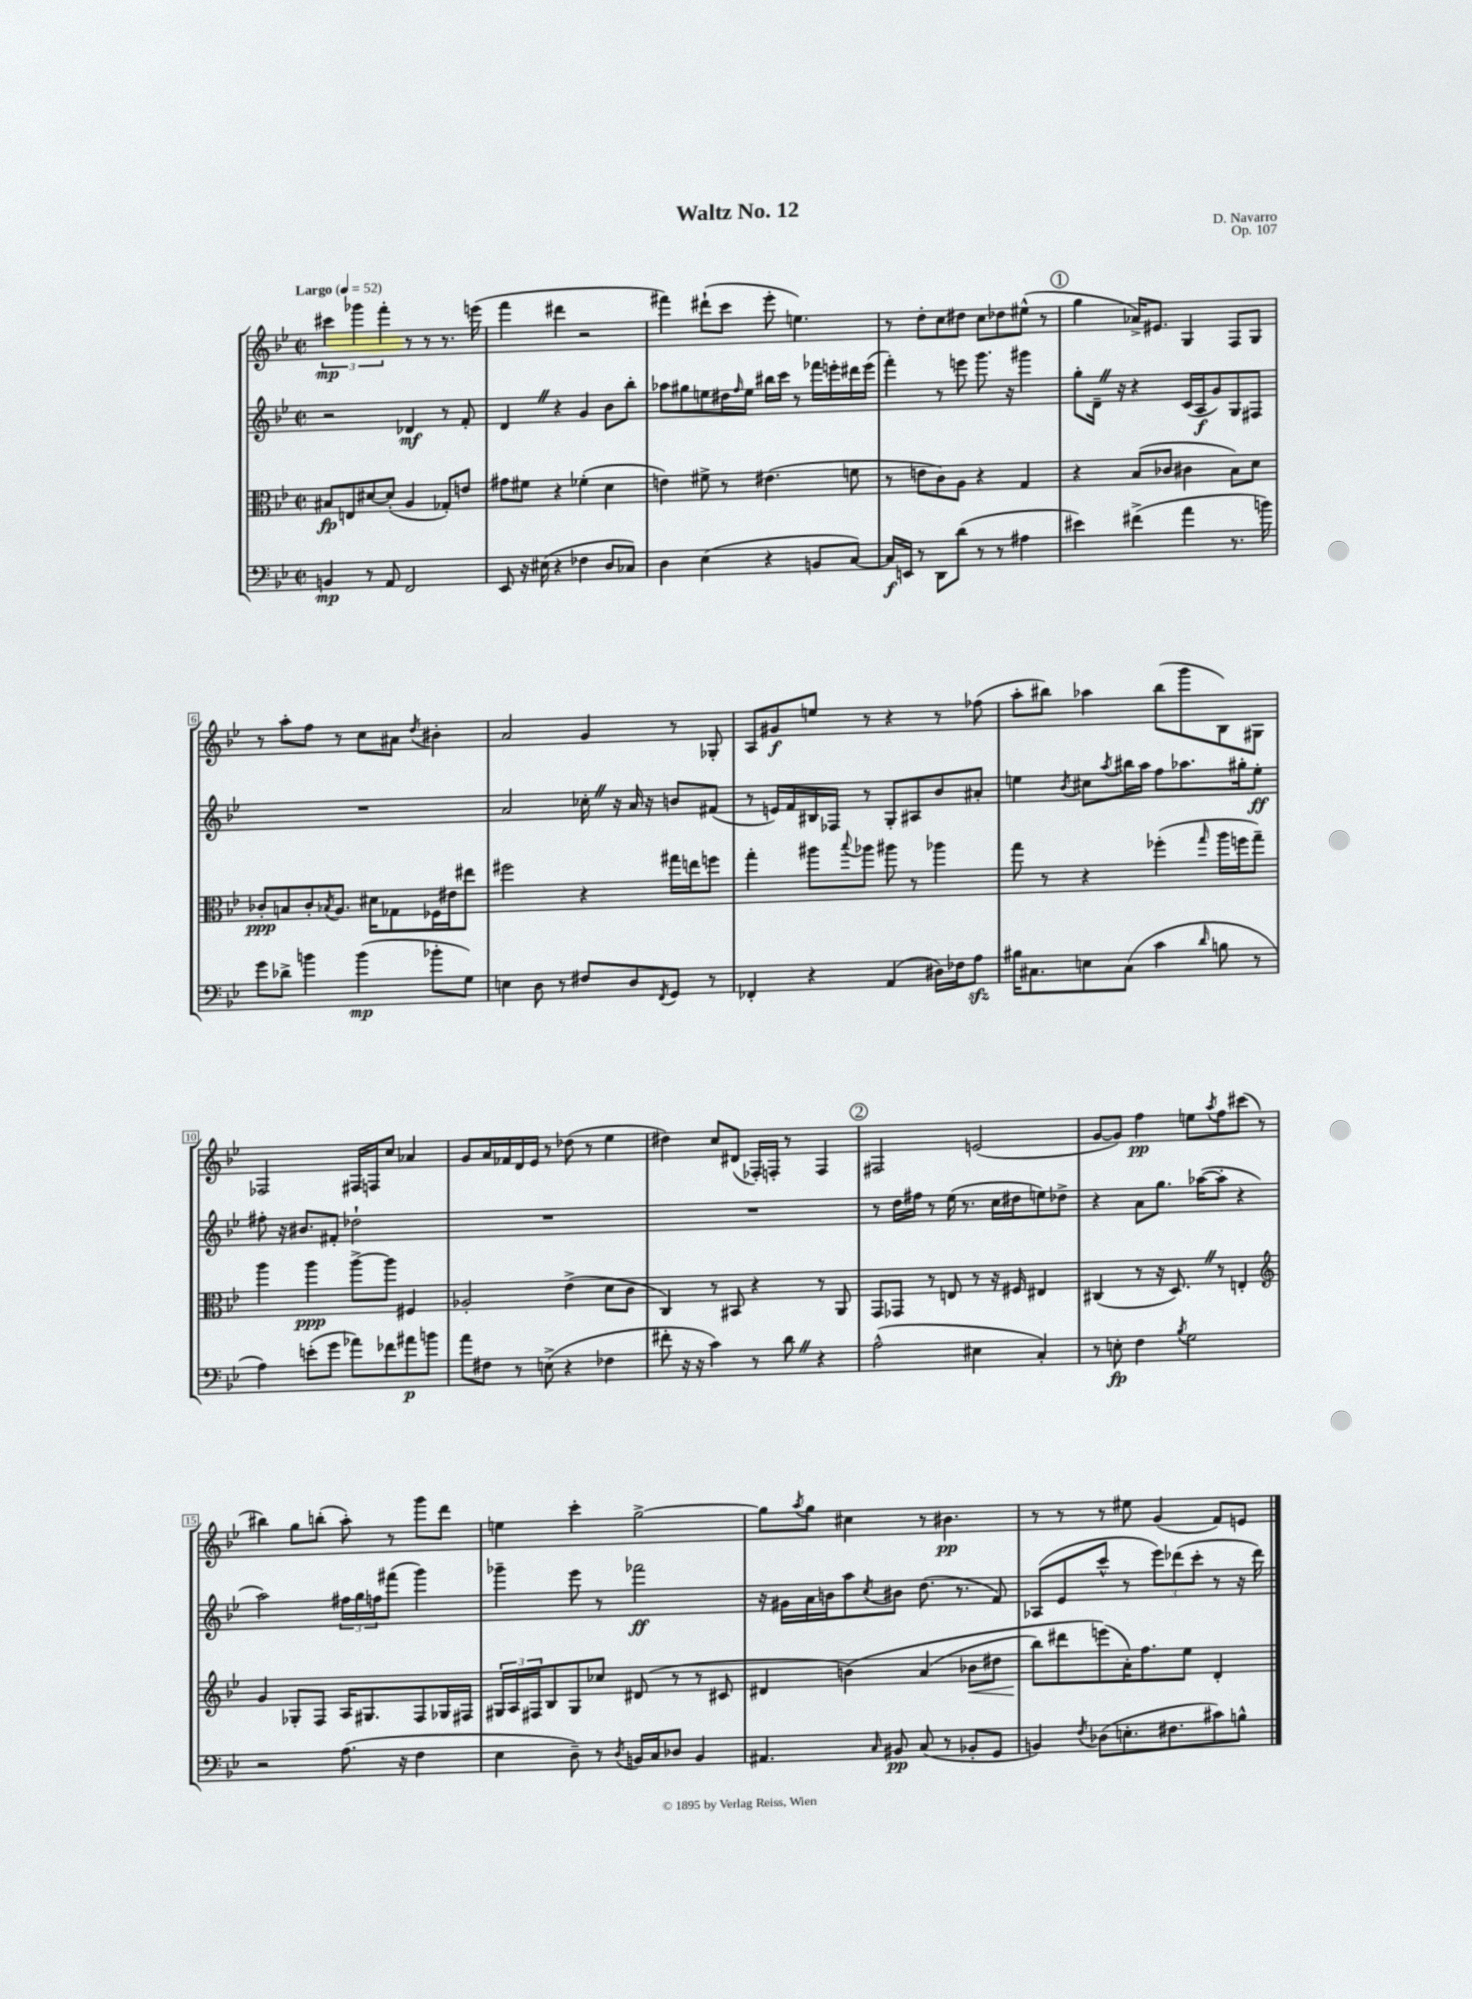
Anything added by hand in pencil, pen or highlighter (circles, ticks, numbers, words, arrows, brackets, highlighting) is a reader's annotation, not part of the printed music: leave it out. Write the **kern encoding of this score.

**kern	**dynam	**kern	**dynam	**kern	**dynam	**kern	**dynam
*part4	*part4	*part3	*part3	*part2	*part2	*part1	*part1
*staff4	*staff4	*staff3	*staff3	*staff2	*staff2	*staff1	*staff1
*clefF4	*	*clefC3	*	*clefG2	*	*clefG2	*
*k[b-e-]	*	*k[b-e-]	*	*k[b-e-]	*	*k[b-e-]	*
*M2/2	*	*M2/2	*	*M2/2	*	*M2/2	*
*met(c|)	*	*met(c|)	*	*met(c|)	*	*met(c|)	*
*MM52	*	*MM52	*	*MM52	*	*MM52	*
=1	=1	=1	=1	=1	=1	=1	=1
!	!	!	!	!	!	!LO:TX:a:B:t=Largo	!
4BBn/	mp	8B#X/L	fp	2r	.	6ccc#X\	mp
.	.	8En/	.	.	.	.	.
.	.	.	.	.	.	6ggg-X\	.
8r	.	[8d#X/	.	.	.	.	.
.	.	.	.	.	.	6fff'\	.
8AA/	.	(8d#'/J]	.	.	.	.	.
2FF/	.	4A/	.	4d-X/	mf	8r	.
.	.	.	.	.	.	8r	.
.	.	8G-X'/L)	.	8r	.	8.r	.
.	.	8en/J	.	8f'/	.	.	.
.	.	.	.	.	.	(16eeen\	.
=2	=2	=2	=2	=2	=2	=2	=2
8EE-/	.	8g#X\L	.	4dZ/	.	4fff\	.
16r	.	8f#X\J	.	.	.	.	.
(16E#X\	.	.	.	.	.	.	.
4r	.	4r	.	4r	.	4ddd#X\	.
4F-X\	.	(4f-X'\	.	4g/	.	2r	.
8D/L	.	4d\	.	8b-\L	.	.	.
8C-X/J)	.	.	.	8bb-'\J	.	.	.
=3	=3	=3	=3	=3	=3	=3	=3
4D\	.	4en\)	.	8aa-X\L	.	4fff#X\)	.
.	.	.	.	8gg#X\	.	.	.
(4E-\	.	8f#X^\	.	8een\	.	(8ddd#X`\L	.
.	.	8r	.	16dd#X\L	.	8ccc\J	.
.	.	.	.	16qqff/	.	.	.
.	.	.	.	16ee\JJ	.	.	.
4r	.	(4.e#X\	.	16bb#X\LL	.	8eee-'\	.
.	.	.	.	16ccc\JJ	.	.	.
.	.	.	.	8r	.	4.een\)	.
8BBn/L	.	.	.	16fff-X\LL	.	.	.
.	.	.	.	16eeen'\	.	.	.
[8C/J)	.	8fn\	.	16ddd#X\	.	.	.
.	.	.	.	(16eee\JJ	.	.	.
=4	=4	=4	=4	=4	=4	=4	=4
16C/LL]	f	8r	.	4fff'\)	.	8r	.
16EEn/JJ	.	.	.	.	.	.	.
8r	.	8en\L	.	.	.	8dd'\L	.
8DD\L	.	8c\)	.	8r	.	8cc\	.
(8d\J	.	8A\J	.	8eeen\	.	8dd#X\J	.
8r	.	4r	.	8.ggg\	.	8cc\L	.
8r	.	.	.	.	.	8dd-X\	.
.	.	.	.	16r	.	.	.
4A#X\	.	4G/	.	4ggg#X\	.	(8ee#X^^\J	.
.	.	.	.	.	.	8r	.
!!LO:REH:place=s1:t=1
=5	=5	=5	=5	=5	=5	=5	=5
4e#X\)	.	4r	.	8gg'\L	.	4gg\	.
.	.	.	.	16d~Z\Jk	.	.	.
.	.	.	.	16r	.	.	.
(4f#X^\	.	(8B-/L	.	4r	.	16a-X^/KL)	.
.	.	.	.	.	.	8.e#X/J	.
.	.	8c-X/J	.	.	.	.	.
4a\	.	4c#X\	.	(16c/LL	.	4G/	.
.	.	.	.	16A/J	f	.	.
.	.	.	.	8g/)	.	.	.
8.r	.	8B-\L)	.	8G/	.	8F/L	.
.	.	8d\J	.	8F#X/J	.	8G/J	.
16bn\)	.	.	.	.	.	.	.
!!LO:LB:g=z
=6	=6	=6	=6	=6	=6	=6	=6
8g\L	.	8c-X'/L	ppp	1r	.	8r	.
8d-X^\J	.	8Bn/	.	.	.	8aa'\L	.
4bn\	.	8c-'/	.	.	.	8ff\J	.
.	.	8qB-X/	.	.	.	.	.
.	.	8.A/J	.	.	.	8r	.
(4b\	mp	.	.	.	.	8cc\L	.
.	.	16d#X\KL	.	.	.	.	.
.	.	8G-X\	.	.	.	8a#X\J	.
.	.	.	.	.	.	8qdd/	.
8b-X'\L	.	16F-X\L	.	.	.	4b#X'\	.
.	.	16e#X\J	.	.	.	.	.
8G\J)	.	8ee#X\J	.	.	.	.	.
=7	=7	=7	=7	=7	=7	=7	=7
4En\	.	2ff#X\	.	2a/	.	2a/	.
8D\	.	.	.	.	.	.	.
8r	.	.	.	.	.	.	.
8F#X/L	.	4r	.	16cc-X'Z\	.	4g/	.
.	.	.	.	16r	.	.	.
8D/	.	.	.	16a/	.	.	.
.	.	.	.	16r	.	.	.
8qFF/	.	.	.	.	.	.	.
8GG/J	.	16gg#X\LL	.	8bn/L	.	8r	.
.	.	16een\J	.	.	.	.	.
8r	.	8ffn\J	.	(8f#X/J	.	8G-X'/	.
=8	=8	=8	=8	=8	=8	=8	=8
4FF-X'/	.	4gg'\	.	8r	.	8A/L	.
.	.	.	.	16en/LL)	.	8g#X/	f
.	.	.	.	16f/	.	.	.
4r	.	8aa#X\L	.	16B#X/	.	8een/J	.
.	.	.	.	16F-X/JJ	.	.	.
.	.	8qqbb-/	.	.	.	.	.
.	.	8aa-X\J	.	8r	.	8r	.
(4AA/	.	8aa#X\	.	8G'/L	.	4r	.
.	.	8r	.	8A#X/	.	.	.
16D#X\LL)	.	4aa-X\	.	8b-/	.	8r	.
16F-X\J	.	.	.	.	.	.	.
8Azz\J	.	.	.	8a#X'/J	.	(8ff-X\	.
=9	=9	=9	=9	=9	=9	=9	=9
16B#X\KL	.	8gg\	.	4een\	.	8aa'\L	.
8.C#X\	.	.	.	.	.	.	.
.	.	8r	.	.	.	8bb#X\J)	.
.	.	.	.	8qb-/	.	.	.
8En\	.	4r	.	8cc#X\L	.	4aa-X\	.
.	.	.	.	8qaa/	.	.	.
(8C#\J	.	.	.	16bb#X\L	.	.	.
.	.	.	.	16aa\JJ	.	.	.
4c\	.	(4ff-X'\	.	8ff\L	.	(8bb#\L	.
.	.	.	.	8.aa-X\	.	8ggg\	.
16qqd/	.	16qqgg/	.	.	.	.	.
8Bn\	.	16aa\LL	.	.	.	8B-\)	.
.	.	16ffn\J	.	16gg#X'\k	.	.	.
8r	.	8gg~\J)	.	8ee'\J	ff	8G#X\J	.
!!LO:LB:g=z
=10	=10	=10	=10	=10	=10	=10	=10
4A\)	.	4aa\	.	8ff#X'\	.	2F-X/	.
.	.	.	.	16r	.	.	.
.	.	.	.	8.b#X/L	.	.	.
(8en'\L	.	4aa\	ppp	.	.	.	.
8g\J	.	.	.	8f#X'/J	.	.	.
8a-X\L)	.	[8aa^\L	.	2dd-X`\	.	16F#X/LL	.
.	.	.	.	.	.	16Fn/J	.
8f-X\	.	8aa\J]	.	.	.	8cc/J	.
8a#X\	p	4F#X/	.	.	.	4a-X/	.
8bn\J	.	.	.	.	.	.	.
=11	=11	=11	=11	=11	=11	=11	=11
8a\L	.	2A-X'/	.	1r	.	8g/L	.
8F#X\J	.	.	.	.	.	16a/L	.
.	.	.	.	.	.	16f-X/	.
8r	.	.	.	.	.	16d/	.
.	.	.	.	.	.	16e-/JJ	.
(8En^\	.	.	.	.	.	8r	.
4r	.	(4e-^\	.	.	.	(8dd-X\	.
.	.	.	.	.	.	8r	.
4F-X\	.	8d\L	.	.	.	4ee-\	.
.	.	8c\J	.	.	.	.	.
=12	=12	=12	=12	=12	=12	=12	=12
8f#X'\	.	4C/)	.	1r	.	4dd#X\)	.
16r	.	.	.	.	.	.	.
16r	.	.	.	.	.	.	.
4c\)	.	8r	.	.	.	8cc/L	.
.	.	8BB#X/	.	.	.	(8d#X/J	.
8r	.	4r	.	.	.	16F-X'/LL)	.
.	.	.	.	.	.	16Fn'/JJ	.
8dZ\	.	.	.	.	.	8r	.
4r	.	8r	.	.	.	4F/	.
.	.	8AA/	.	.	.	.	.
!!LO:REH:place=s1:t=2
=13	=13	=13	=13	=13	=13	=13	=13
(2A^^\	.	8GG/L	.	8r	.	2F#X/	.
.	.	8GG-X/J	.	16dd\LL	.	.	.
.	.	.	.	16ff#X\JJ	.	.	.
.	.	8r	.	8r	.	.	.
.	.	8En/	.	(16ee-\	.	.	.
.	.	.	.	8.r	.	.	.
4E#X\	.	8r	.	.	.	(2en/	.
.	.	16r	.	16cc\LL	.	.	.
.	.	16F#X/	.	16dd#X\J	.	.	.
4C'/)	.	4E#X/	.	8een\)	.	.	.
.	.	.	.	8dd-X^\J	.	.	.
=14	=14	=14	=14	=14	=14	=14	=14
8r	.	(4C#X/	.	4r	.	[8g/L	.
8En'\	fp	.	.	.	.	8g/J])	.
4F\	.	8r	.	8a\L	.	4ff\	pp
.	.	16r	.	8.gg\J	.	.	.
.	.	8.DZ/)	.	.	.	.	.
8qB-/	.	.	.	.	.	.	.
2G\	.	.	.	.	.	8een\L	.
.	.	.	.	([16aa-X\KL	.	.	.
.	.	.	.	.	.	8qaa/	.
.	.	8r	.	8aa-'\J]	.	8ff\	.
.	.	4En'/	.	4r	.	(8ccc#X\J	.
.	.	.	.	.	.	8r	.
!!LO:LB:g=z
=15	=15	=15	=15	=15	=15	=15	=15
*	*	*clefG2	*	*	*	*	*
2r	.	4g/	.	2aa\)	.	4bb#X\)	.
.	.	8G-X'/L	.	.	.	8gg\L	.
.	.	8F/J	.	.	.	(8bbn'\J	.
(8.A\	.	16A/KL	.	24ff#X\LL	.	8aa'\)	.
.	.	.	.	24gg\	.	.	.
.	.	8.G#X/	.	.	.	.	.
.	.	.	.	24ffn\J	.	.	.
.	.	.	.	(8fff#X\J	.	8r	.
16r	.	.	.	.	.	.	.
4F\	.	8F/	.	4ggg\)	.	8ggg\L	.
.	.	16G-X/L	.	.	.	8ddd\J	.
.	.	16F#X/JJ	.	.	.	.	.
=16	=16	=16	=16	=16	=16	=16	=16
4E-\	.	24G#X/LL	.	4ggg-X~\	.	4een\	.
.	.	24A/	.	.	.	.	.
.	.	24F#X/J	.	.	.	.	.
.	.	8B-/	.	.	.	.	.
8D~\)	.	8G#/	.	8eee-\	.	4ccc'\	.
8r	.	8cc-X/J	.	8r	.	.	.
8qD/	.	.	.	.	.	.	.
16BBn/LL	.	(8d#X/	.	2fff-X\	ff	[2gg^\	.
16C/J	.	.	.	.	.	.	.
8D-X/J	.	8r	.	.	.	.	.
4BB/	.	8r	.	.	.	.	.
.	.	8c#X/	.	.	.	.	.
=17	=17	=17	=17	=17	=17	=17	=17
4.AA#X/	.	4d#X/	.	16r	.	8gg\L]	.
.	.	.	.	16g#X\LL	.	.	.
.	.	.	.	.	.	8qaa/	.
.	.	.	.	16a\	.	8gg\J	.
.	.	.	.	16bn\J	.	.	.
.	.	(4bn\)	.	8aa\	.	4cc#X\	.
16qqC/	.	.	.	8qcc/	.	.	.
8BB#X/	pp	.	.	8b#X\J	.	.	.
(8C/	.	(4a/	.	(8.dd\	.	8r	.
8r	.	.	.	.	.	4.b#X\	pp
.	.	.	.	8.r	.	.	.
!	!	!	!LO:HP:b	!	!	!	!
8BB-X'/L	.	8b-X\L	<	.	.	.	.
8GG/J	.	8dd#X\J	.	8f/)	.	.	.
=18	=18	=18	=18	=18	=18	=18	=18
4BBn/)	.	8bb-\L)	.	(8A-X/L	.	8r	.
.	.	8ddd#X\	[	8e-/	.	8r	.
8qF/	.	.	.	.	.	.	.
(8D-X\L	.	(8eeen\)	.	8ccc^^/J	.	8r	.
8.En'\	.	16a'\K)	.	8r	.	8ee#X\	.
.	.	8.ff\	.	.	.	.	.
.	.	.	.	12eee-\L)	.	(4g/	.
8.F#X\	.	.	.	.	.	.	.
.	.	.	.	(12ddd-X\	.	.	.
.	.	8ee-\J	.	.	.	.	.
.	.	.	.	12ccc'\J	.	.	.
8c#X\)	.	4d'/	.	8r	.	8f/L)	.
8Bn^^\J	.	.	.	16r	.	8en/J	.
.	.	.	.	16ddd-\)	.	.	.
==	==	==	==	==	==	==	==
*-	*-	*-	*-	*-	*-	*-	*-
